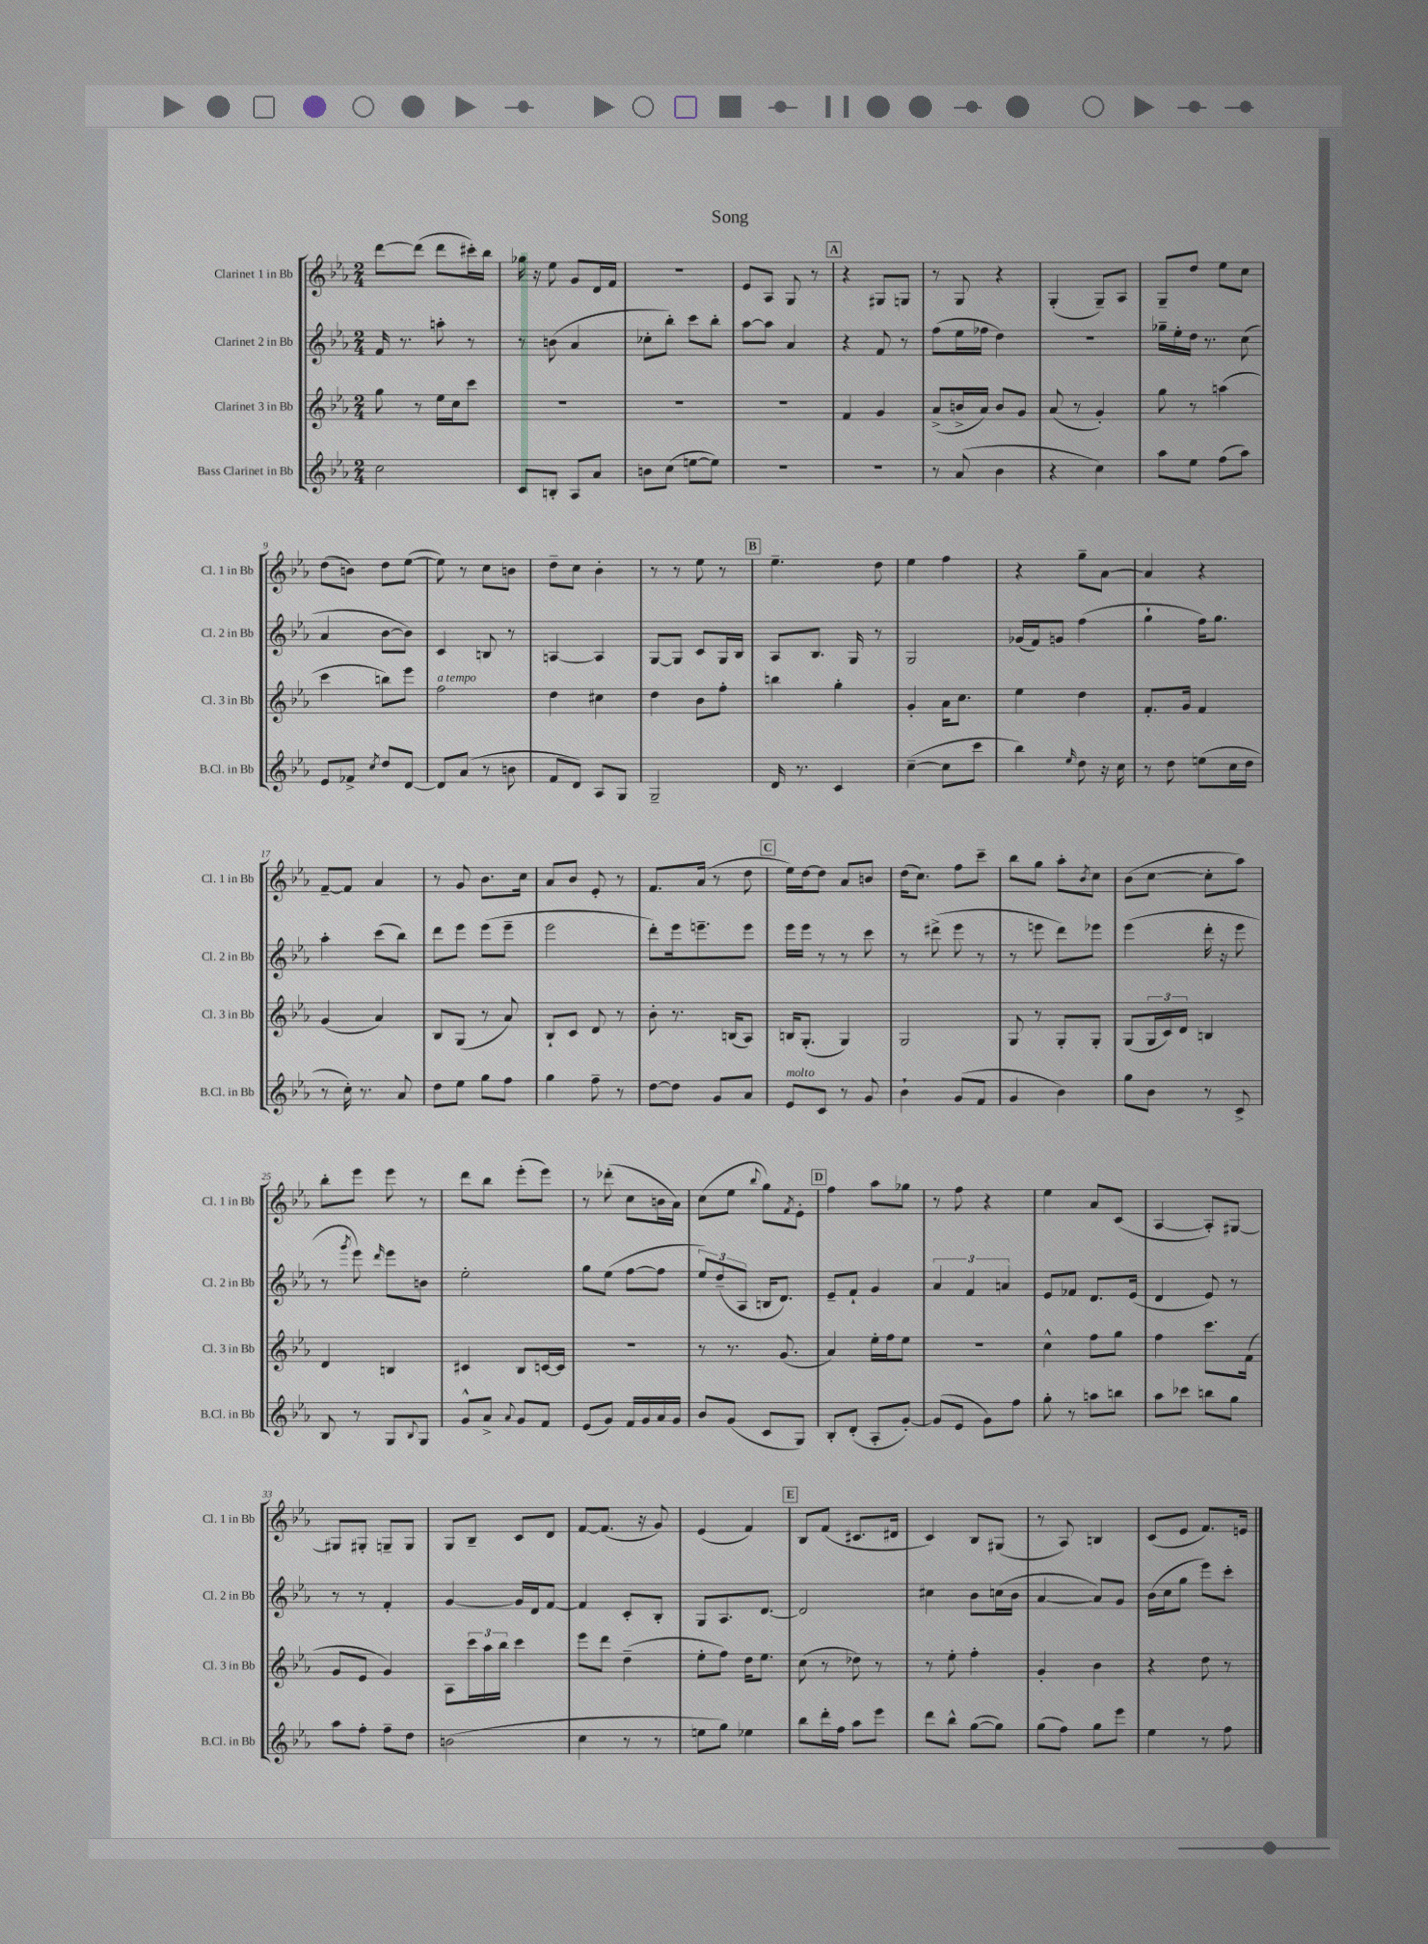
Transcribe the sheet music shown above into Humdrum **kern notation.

**kern	**kern	**kern	**kern
*staff4	*staff3	*staff2	*staff1
*clefG2	*clefG2	*clefG2	*clefG2
*k[b-e-a-]	*k[b-e-a-]	*k[b-e-a-]	*k[b-e-a-]
*M2/4	*M2/4	*M2/4	*M2/4
2cc	8gg	16f	[8ddd
.	.	8.r	.
.	8r	.	(8ddd]
.	16ee-	8aa'	8ddd
.	16cc	.	.
.	8ccc	8r	16ccc#')
.	.	.	16bb-
=	=	=	=
8c	2r	8r	16gg-
.	.	.	16r
8B'	.	(8b	8ee-
8A-	.	4a-	8g
8a-	.	.	16d
.	.	.	16f
=	=	=	=
8b	2r	8cc-'	2r
(8cc	.	8bb-')	.
[8ee	.	8ccc	.
8ee])	.	8bb-'	.
=	=	=	=
2r	2r	[8aa-	8e-
.	.	8aa-]	8A-
.	.	4a-	8G
.	.	.	8r
=	=	=	=
2r	4f	4r	4r
.	4g	8f	8G#
.	.	8r	8G
=	=	=	=
8r	(8a-^	(8ff	8r
(8a-	16b^	16ee-	8G
.	16a-)	16ff-	.
4b-	8b	4dd)	4r
.	8g	.	.
=	=	=	=
4r	(8a-	2r	(4G'
.	8r	.	.
4cc)	4g')	.	8G~)
.	.	.	8A-
=	=	=	=
8aa-	8gg	16gg-~	8G~
.	.	16ee-'	.
8ee-	8r	16dd	8dd
.	.	8.r	.
(8ff	(4aa	.	8ee-
8aa-)	.	(8cc	8cc
=	=	=	=
8e-	4ccc	4a-	(8dd
8f-^	.	.	8b)
8qcc	.	.	.
8dd	8bb)	[8b-	8dd
[8d	8eee-	8b-])	([8ee-
=	=	=	=
8d]	2ff	4c	8ee-])
(8a-	.	.	8r
8r	.	8B	8cc
8b	.	8r	8b
=	=	=	=
8f	4dd	[4A	8dd~
8d)	.	.	8cc
8A-	4cc#	4A]	4b-'
8G	.	.	.
=	=	=	=
2G~	4dd	[8G	8r
.	.	8G]	8r
.	8b-	8c	8ee-
.	8ff'	16G	8r
.	.	16B-	.
=	=	=	=
16d	4bb	8A-	4.ee-~
8.r	.	.	.
.	.	8.B-	.
4c	4gg'	.	.
.	.	16G	.
.	.	8r	8dd
=	=	=	=
([4cc~	4g'	2G	4ee-
8cc]	16a-	.	4ff
.	8.cc	.	.
8ccc	.	.	.
=	=	=	=
4bb-)	4ee-	(16g-	4r
.	.	16f)	.
.	.	8g	.
16qqee-	.	.	.
8dd	4dd	(4ff	8gg~
16r	.	.	[8a-
16cc	.	.	.
=	=	=	=
8r	8.f'	4gg`	4a-]
8dd	.	.	.
.	16g	.	.
(8ee	4f	16ff)	4r
.	.	8.gg	.
16cc	.	.	.
16dd	.	.	.
=	=	=	=
8r	(4g	4aa-'	[8f~
16cc')	.	.	8f]
8.r	.	.	.
.	4a-)	(8ccc	4a-
8a-	.	8bb-)	.
=	=	=	=
8dd	8B-	8ddd	8r
8ee-	(8G	8eee-	8g
8gg	8r	(8eee-	8.b-
8ff	8a-)	8eee-~	.
.	.	.	16cc
=	=	=	=
4gg	8B-`	2eee-	8a-
.	8c	.	8b-
8ff~	8d	.	8e-'
8r	8r	.	8r
=	=	=	=
[8dd	8b-'	8ddd')	8.f
8dd]	8.r	16eee-	.
.	.	8.eee~	(16a-
8g	.	.	8r
.	(16B	.	.
8a-	8A-)	8eee	8dd
=	=	=	=
8e-	16B	16eee-	16ee-)
.	(8.G'	16eee-	[16dd
8c	.	8r	8dd]
8r	4G)	8r	8a-
8g	.	8ccc	8b
=	=	=	=
4b-`	2G	8r	(16dd
.	.	.	8.cc)
.	.	(8ddd#^	.
(8g	.	8eee-	8ff
8f	.	8r	8ccc~
=	=	=	=
4g	8G	8r	8bb-
.	8r	8eee	8gg
4b-)	8G'	8ddd)	8aa-'
.	.	.	8qb-
.	8G'	8eee-	8cc
=	=	=	=
8gg	(8G	(4eee-	(8b-
8b-	24G	.	[8cc
.	24c)	.	.
.	24d	.	.
8r	4B	16ddd'	8cc']
.	.	16r	.
8c^	.	8eee-	8aa-)
=	=	=	=
8B-	4d	8r	8bb-'
.	.	8qggg	.
8r	.	8eee-)	8eee-
.	.	16qqddd	.
8G	4B	8eee-	8eee-
8qqB-	.	.	.
8G	.	8b	8r
=	=	=	=
8g^^	4c#	2ee-'	8ddd
8a-^	.	.	8bb-
8qqa-	.	.	.
8g	8B-	.	(8eee-'
8f	[16c	.	8eee-)
.	16c]	.	.
=	=	=	=
(8e-	2r	8gg	8r
8g)	.	(8ee-	(8ddd-'
16f	.	[8ff	8cc
16g	.	.	.
16a-	.	8ff]	16b
16g	.	.	16a-)
=	=	=	=
8b-	8r	12ee-)	(8cc
.	.	(12dd~	.
(8g	8.r	.	8ee-
.	.	12A-	.
.	.	.	8qqbb-
8c	.	16B	8gg)
.	(8.g	8.d)	.
.	.	.	8qf
8G)	.	.	8e-'
=	=	=	=
8B-'	4a-)	8e-~	4ff
(8d'	.	8f`	.
8A-'	16ee-'	4g	8aa-
.	16ff	.	.
[8g')	8ee-	.	8gg-
=	=	=	=
(8g]	2r	6a-	8r
8e-	.	.	8ff
.	.	6f	.
8g)	.	.	4r
.	.	6a	.
8ff	.	.	.
=	=	=	=
8gg'	4cc^^	8e-	4ee-
8r	.	8f-	.
8aa	8ff	8.d	8a-
8bb	8gg	.	(8c
.	.	(16e-	.
=	=	=	=
8aa-	4ff	4d	[4A-
8ccc-	.	.	.
8bb	8.ccc	8e-)	8A-'])
8gg	.	8r	[8G#
.	(16f	.	.
=	=	=	=
8aa-	8g	8r	8G#]
8ff'	8e-	8r	8G#'
8ff~	4g)	4f'	8G~
8dd	.	.	8G
=	=	=	=
(2b	8A-	[4g	8G
.	24ccc	.	8B-~
.	24aa-	.	.
.	24bb-	.	.
.	4ccc	16g]	8c
.	.	16d	.
.	.	[8f	8d
=	=	=	=
4cc	8eee-	4f]	[8f
.	8ddd	.	(8.f]
8r	(4dd~	8c'	.
.	.	.	16r
8r	.	8B-'	8g)
=	=	=	=
8ee	8ee-'	8G	(4e-
8gg)	8ff)	8.A-	.
4ee-	16dd	.	4f)
.	8.ee-	[8.d	.
=	=	=	=
8bb-	(8cc	2d]	8B-
16ddd'	8r	.	(8f
16ff	.	.	.
8aa-	8dd-)	.	8.c#
8eee-	8r	.	.
.	.	.	16d#
=	=	=	=
8ddd	8r	4cc#	4c)
8bb-^^	8ee-'	.	.
([8gg	4ff'	8b-	8B-
8gg])	.	(16cc	(8G#
.	.	16b-	.
=	=	=	=
(8gg	4g'	[4a-	8r
8ff)	.	.	8A-)
8gg	4b-	8a-])	4B
8eee-	.	8g	.
=	=	=	=
4ee-	4r	(16b-	(8c
.	.	16cc	.
.	.	8gg	8e-
8r	8dd	8eee-)	8.f)
8ff	8r	8ccc'	.
.	.	.	16e
==	==	==	==
*-	*-	*-	*-
